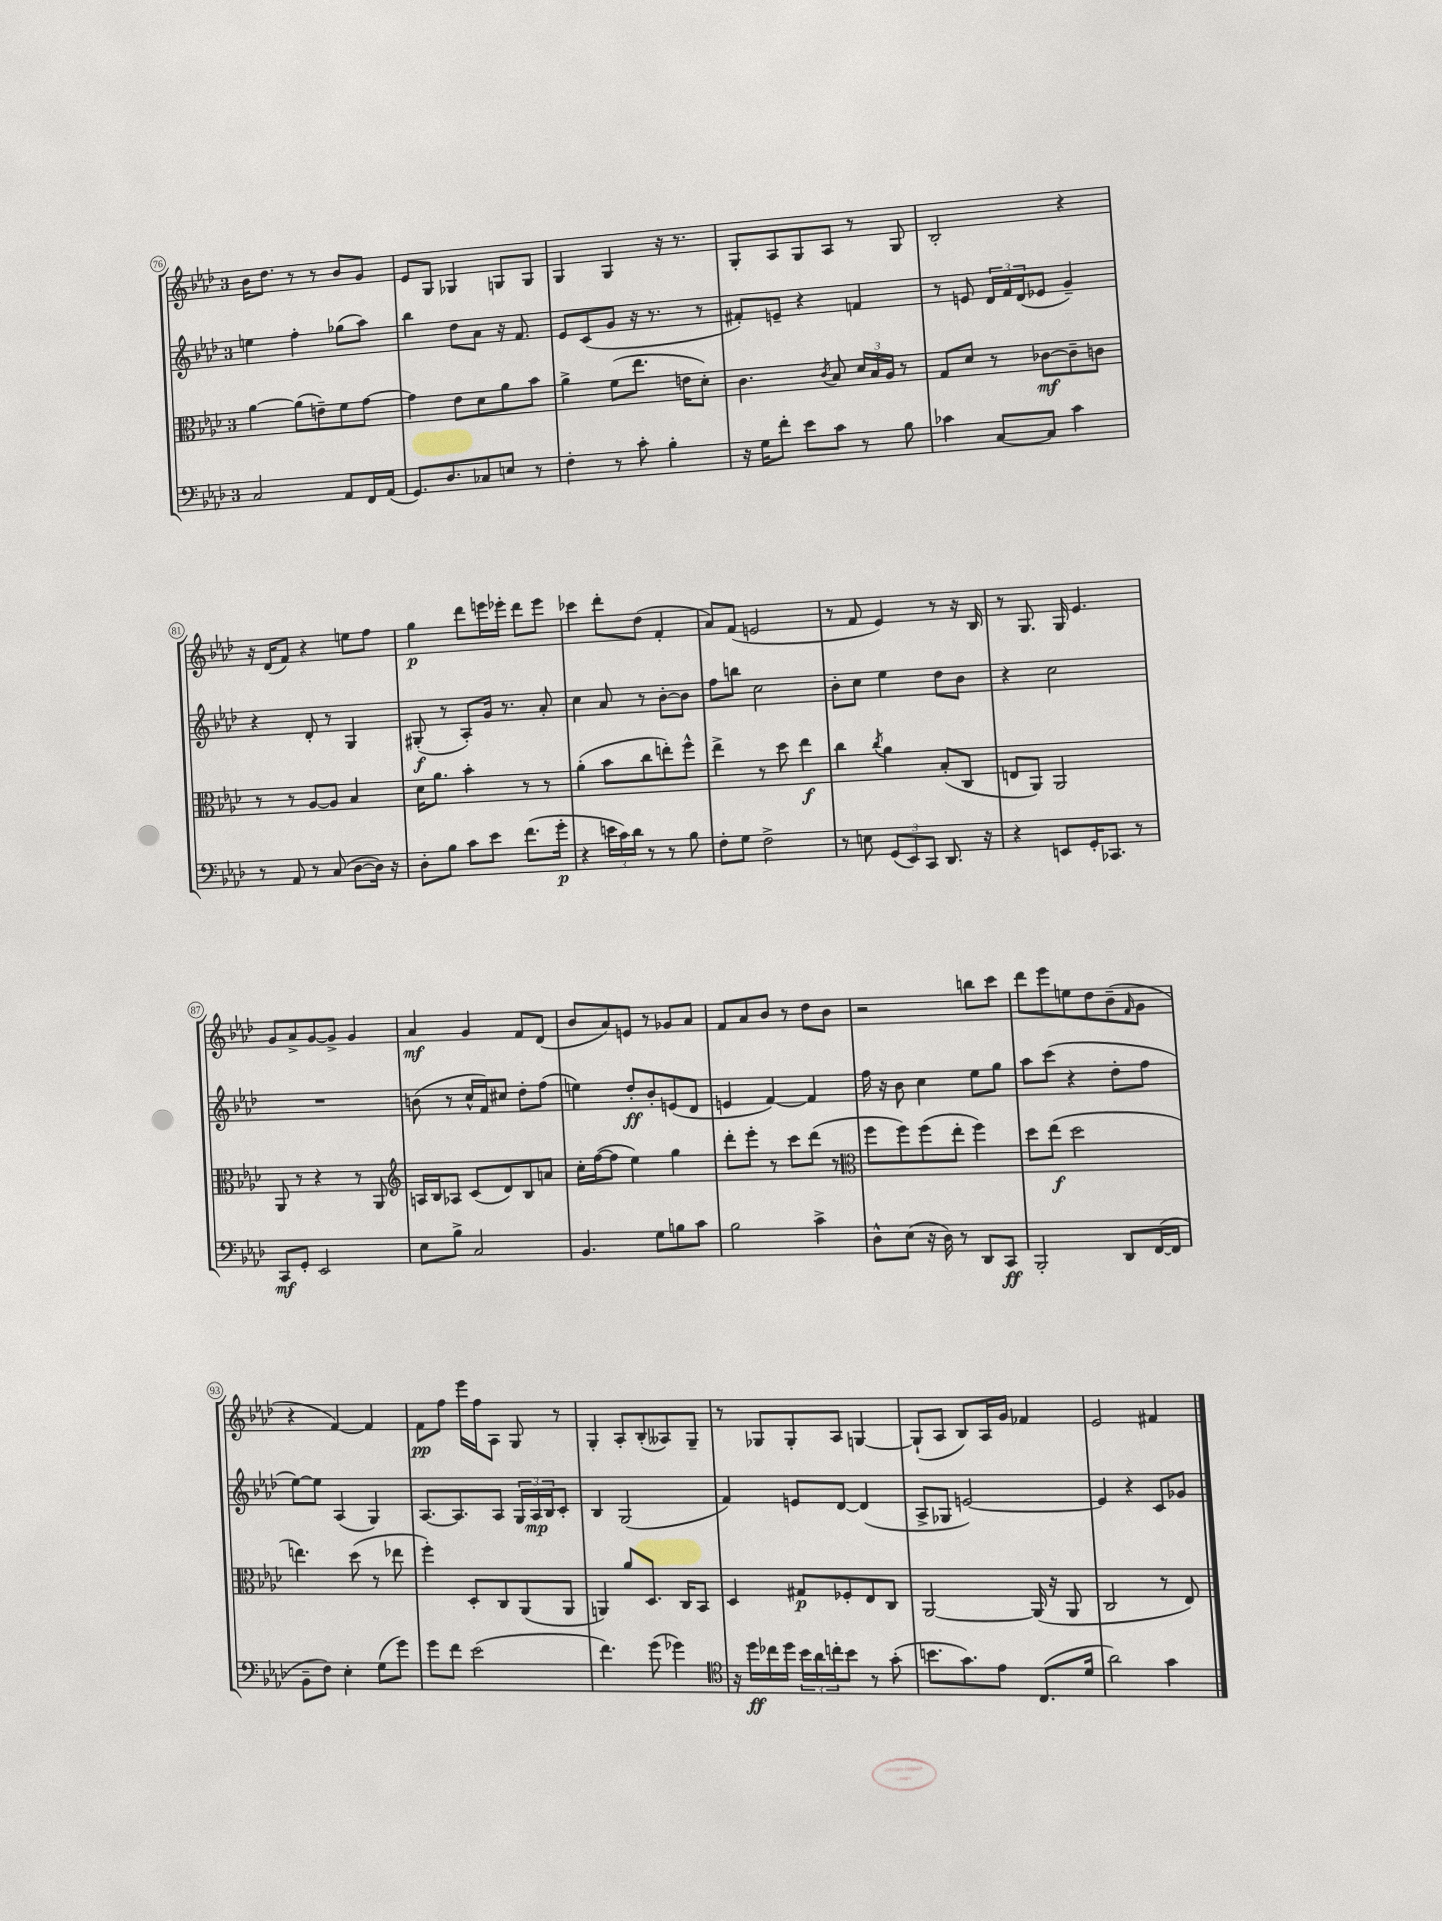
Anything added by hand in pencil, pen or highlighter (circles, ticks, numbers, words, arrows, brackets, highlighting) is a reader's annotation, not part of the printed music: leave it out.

**kern	**kern	**kern	**kern
*staff4	*staff3	*staff2	*staff1
*clefF4	*clefC3	*clefG2	*clefG2
*k[b-e-a-d-]	*k[b-e-a-d-]	*k[b-e-a-d-]	*k[b-e-a-d-]
*M3/4	*M3/4	*M3/4	*M3/4
2C	[4a-	4ee	16b-
.	.	.	8.dd-
.	(8a-]	4ff'	8r
.	8e~)	.	8r
8AA-	8f	(8gg-	8b-
16FF	[8g	8aa-)	8g
(16AA-	.	.	.
=	=	=	=
8.GG)	4g]	4bb-	8e-
.	.	.	8G
8.D-	.	.	.
.	8e-	8dd-	4G-
8C-	8d-	8a-	.
8E	8a-	16r	8G
.	.	8.f	.
8r	8b-	.	8G
=	=	=	=
4F'	4a-^	8e-	4G
.	.	(8c	.
8r	(8f	8g	4G
8c'	8.ee-	16r	.
.	.	8.r	.
4B-'	.	.	16r
.	16e	.	8.r
.	8d-')	8r	.
=	=	=	=
16r	4.c	8f#')	8G'
16G	.	.	.
8f'	.	8e~	8A-
8e-	.	4r	8G
.	8qc	.	.
8c	8B-	.	8A-
8r	24d-	4f	8r
.	24B-	.	.
.	24A-	.	.
8B-	8r	.	8G
=	=	=	=
4c-	8G	8r	2B-'
.	8d-	8e	.
[8C	8r	24d-	.
.	.	24f	.
.	.	(24d-	.
8C]	[8c-	8e-	.
4c-	8c-~]	4g~)	4r
.	8c	.	.
=	=	=	=
8r	8r	4r	16r
.	.	.	(16d-
8AA-	8r	.	8f)
8r	[8A-	8d-'	4r
(8C	8A-]	8r	.
[8D-	4B-	4G	8ee
16D-])	.	.	8ff
16r	.	.	.
=	=	=	=
8D-'	16d-	(8G#'	4gg
.	8.a-	.	.
8B-	.	8r	.
8c	4b-'	8A-')	8ddd-
8e-	.	16g	16eee
.	.	8.r	16eee-'
(8.f	8r	.	8ddd-
.	8r	8a-'	8eee-
16g'	.	.	.
=	=	=	=
4r	(4a-'	4cc	4ccc-
24e	8b-	8a-	8ddd-'
24c)	.	.	.
24d-	.	.	.
8r	8cc	8r	(8dd-
8r	8ee')	[8b-'	4f'
8B-	8ff^^	8b-]	.
=	=	=	=
8F'	4ee-^	8ff	8a-)
8G	.	8bb	(8f
2F^	8r	2cc	2e
.	8dd-	.	.
.	4ee-	.	.
=	=	=	=
8r	4cc	8b-'	8r
8E	.	8cc	8f
.	8qcc	.	.
(12GG	4a-	4ee-	4e-)
12EE-)	.	.	.
12CC	.	.	.
8.DD-	(8B-'	8dd-	8r
.	8C	8b-	16r
16r	.	.	16B-
=	=	=	=
4r	8E	4r	8r
.	8AA-)	.	8.G
8EE	2AA-	2cc	.
.	.	.	16G
16GG'	.	.	4.e-
8.CC-	.	.	.
8r	.	.	.
=	=	=	=
8CC	8AA-	2.r	8g
8GG'	8r	.	8a-^
2EE-	4r	.	[8g
.	.	.	8g^]
.	8r	.	4g
.	8AA-	.	.
=	=	=	=
*	*clefG2	*	*
8E-	16A	(8b	4a-
.	16B-	.	.
8B-^	8A-	8r	.
2C	(8c	16cc^^	4g
.	.	16f)	.
.	8d-)	8cc#	.
.	8B-	8dd-'	8f
.	8a	(8ff	(8d-
=	=	=	=
4.BB-	16cc'	4ee)	8b-
.	([16ff	.	.
.	8ff]	.	8a-)
.	4ee-)	8dd-'	8e
8G	.	8b-'	8r
8B	4gg	(8e	8g-
8c	.	8d-	8a-
=	=	=	=
2B-	8ddd-'	4e	8f
.	8eee-'	.	8a-
.	8r	[4f)	8b-
.	8ccc	.	8r
4c^	(8ddd-	4f]	8dd-
.	8r	.	8b-
=	=	=	=
*	*clefC3	*	*
8D-^^	8ff	16ff	2r
.	.	16r	.
(8E-	8ff)	8b-	.
16r	(8ff	4cc	.
16D-)	.	.	.
8r	8ee-'	.	.
8DD-	4ff)	8ee-	8bb
8CC	.	8gg	8ccc
=	=	=	=
2BBB-'	8dd-	8aa-	8ddd-
.	(8ee-	(8ccc	8eee-
.	2dd-	4r	8ee
.	.	.	8dd-
8DD-	.	8dd-'	(8b-~
.	.	.	16qqf
([16FF	.	8ff	8g
16FF]	.	.	.
=	=	=	=
8BB-~	4.ee)	[8ee-)	4r
8F)	.	8ee-]	.
4E-'	.	(4A-	[4f)
.	(8dd-	.	.
(8G	8r	4G)	4f]
8g)	8ee-	.	.
=	=	=	=
8g	4ff')	[8.A-	8f
8f	.	.	8ff
.	.	8.A-]	.
(2e-	8D-'	.	16eee-
.	.	.	16ff
.	8C	8A-	8A-
.	(8AA-	24G	8G
.	.	24A-	.
.	.	24B-	.
.	8AA-	8c'	8r
=	=	=	=
4.f)	4AA)	4B-	4G'
.	8a-	(2G	8A-'
(8g	8.D-	.	(8B-'
4g-)	.	.	8A--)
.	16C	.	.
.	8BB-	.	8G~
=	=	=	=
*clefC4	*	*	*
16r	4D-	4f)	8r
16dd-	.	.	.
16cc-	.	.	8G-
16dd-	.	.	.
24b-	8G#	8e	8G-'
24a-	.	.	.
24cc'	.	.	.
8b-	8F-'	[8d-	8A-
8r	8E-	(4d-]	[4G
(8g'	8C	.	.
=	=	=	=
8.b	[2AA-	8A-^	(8G`]
.	.	8G-	8A-
8.g)	.	.	.
.	.	[2e)	8B-)
8e-	.	.	16A-
.	.	.	16g
(8.C	(16AA-]	.	4f-
.	16r	.	.
.	8AA-	.	.
16d-	.	.	.
=	=	=	=
2a-)	2C	4e]	2e-
.	.	4r	.
4g	8r	8c	4f#
.	8E-)	8g-	.
==	==	==	==
*-	*-	*-	*-
